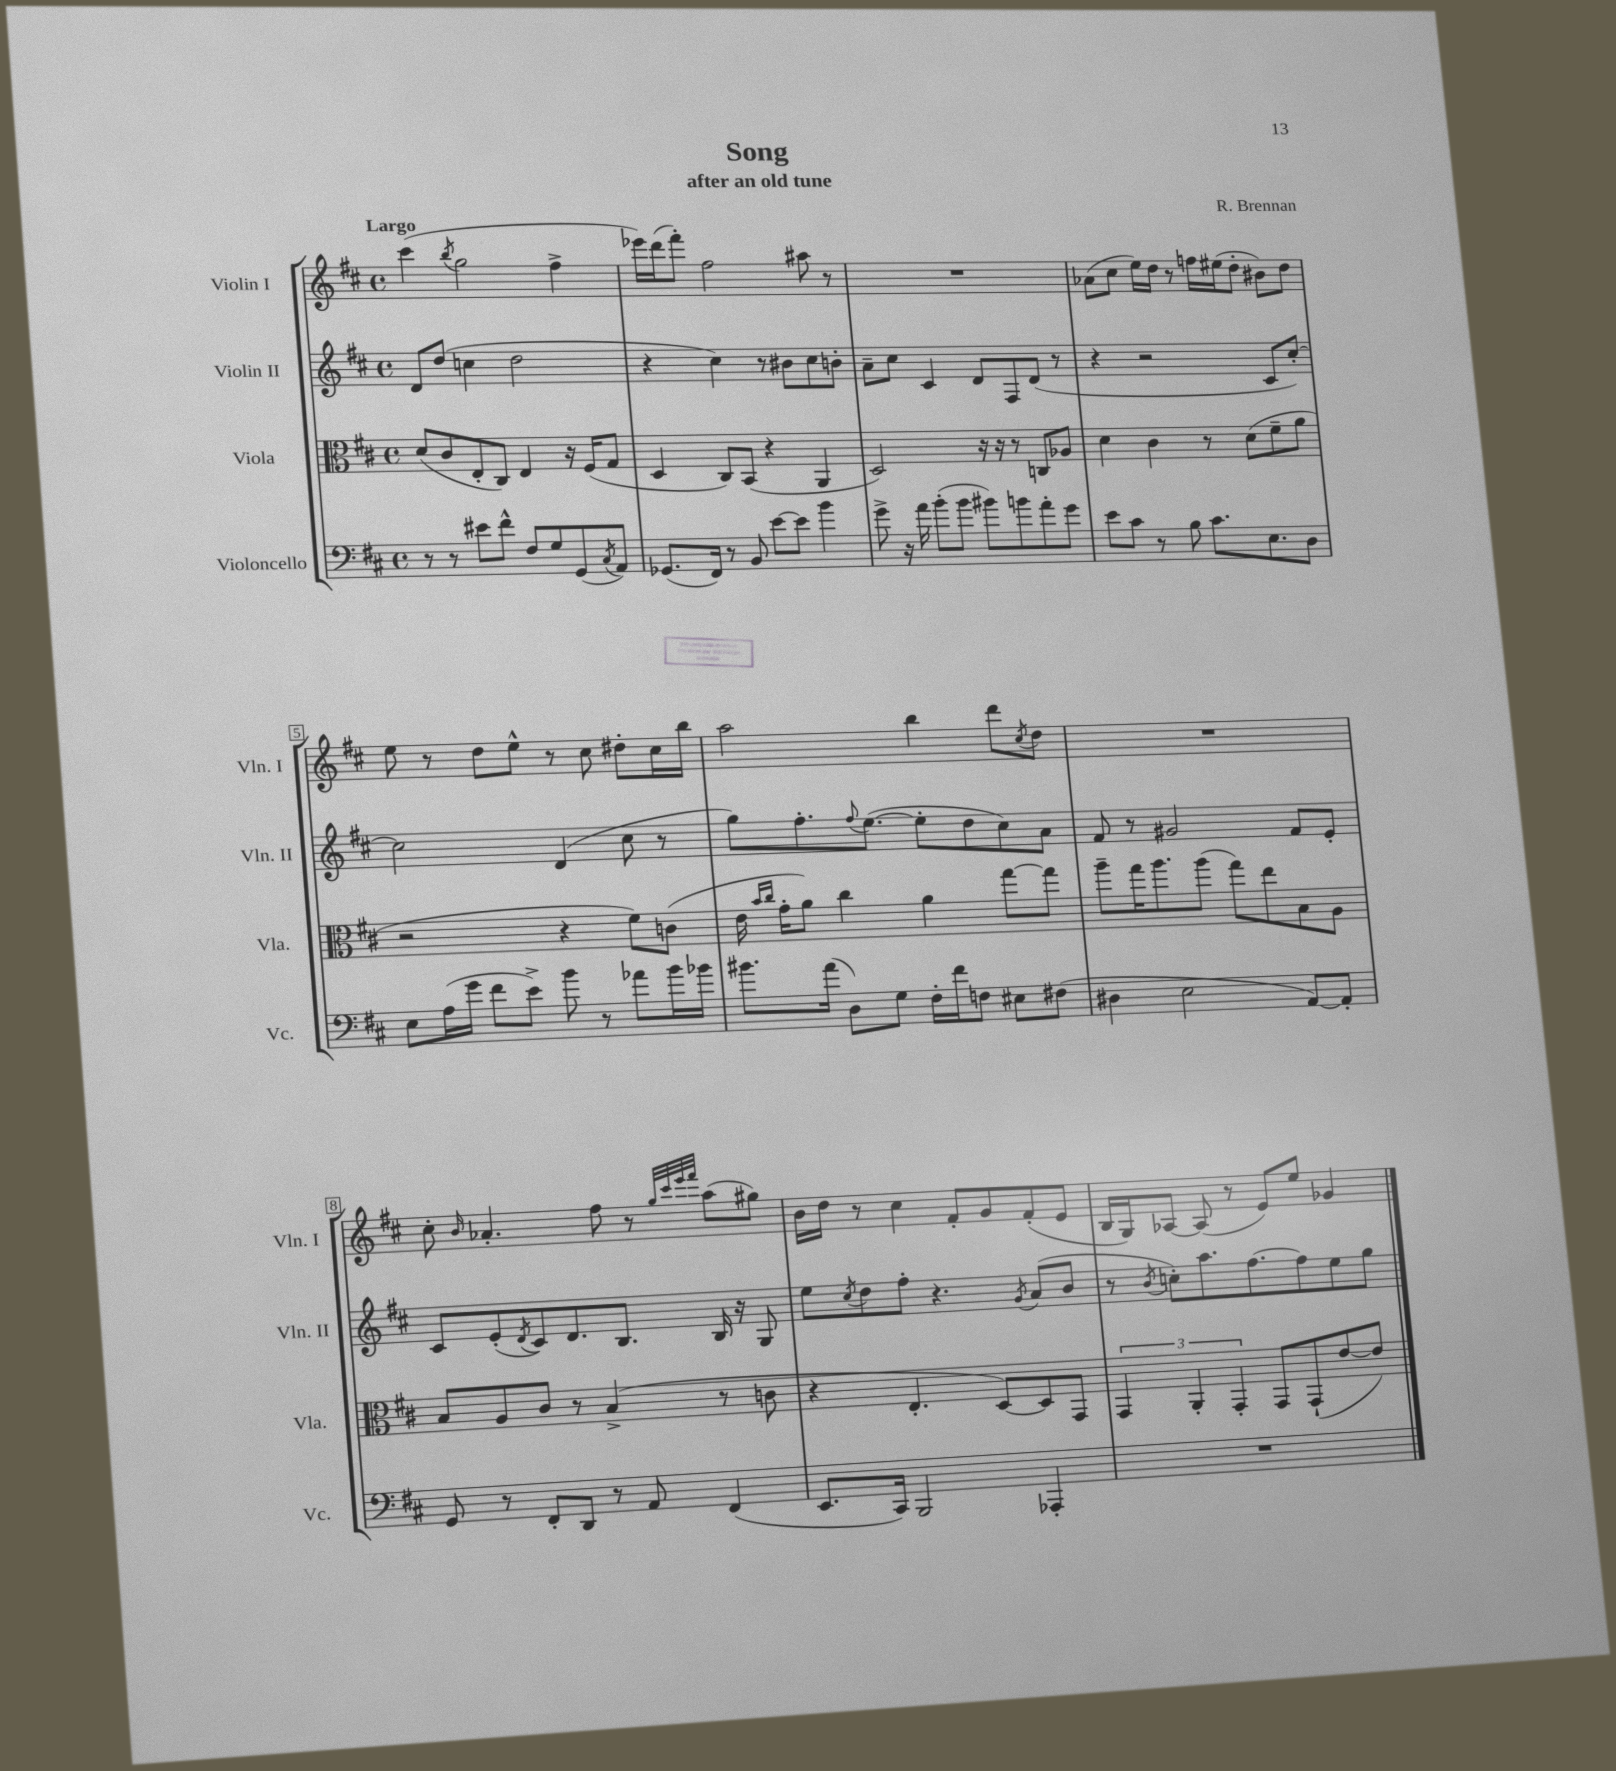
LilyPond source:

\header { title = "Song" composer = "R. Brennan" subtitle = "after an old tune" }
<<
\new StaffGroup <<
\new Staff = "s0" \with { instrumentName = "Violin I" shortInstrumentName = "Vln. I" } {
    \clef treble \key d \major \defaultTimeSignature \time 4/4 \tempo "Largo"
    cis'''4( \acciaccatura { b''8 } g''2 fis''4-> |
    ees'''16) d'''16( fis'''8-.) fis''2 ais''8 r8 |
    R1 |
    aes'8( cis''8 e''16) d''16 r8 f''16 eis''16( d''8-. bis'8) d''8 |
    e''8 r8 d''8 e''8-^ r8 cis''8 dis''8-. cis''16 b''16 |
    a''2 b''4 d'''8 \acciaccatura { cis''8 } d''8 |
    R1 |
    cis''8-. \grace { b'16 } aes'4.-. fis''8 r8 \grace { g''32 cis'''32 e'''32 fis'''32 } a''8( gis''8) |
    b'16 d''16 r8 cis''4 fis'8-. g'8 fis'8-.( e'8 |
    b16 g16) aes8~ aes8( r8 e'8) e''8 ges'4 \bar "|." |
}
\new Staff = "s1" \with { instrumentName = "Violin II" shortInstrumentName = "Vln. II" } {
    \clef treble \key d \major \defaultTimeSignature \time 4/4
    d'8 d''8( c''4 d''2 |
    r4 cis''4) r8 bis'8 cis''8 b'8-. |
    a'8-- cis''8 cis'4 d'8 fis8 d'8( r8 |
    r4 r2 cis'8 cis''8~-.) |
    cis''2 d'4( cis''8 r8 |
    g''8) fis''8.-. \appoggiatura { fis''8 } e''8.~( e''8-. d''8 cis''8) a'8 |
    fis'8 r8 gis'2 fis'8 e'8-. |
    cis'8 e'8-.( \acciaccatura { d'8 } cis'8) d'8. b8. b16 r16 g8 |
    e''8 \acciaccatura { cis''8 } d''8 fis''8-. r4. \acciaccatura { g'8 } a'8( b'8 |
    r8 \acciaccatura { b'8 } c''8-.) a''8. fis''8.~ fis''8 e''8 g''8 \bar "|." |
}
\new Staff = "s2" \with { instrumentName = "Viola" shortInstrumentName = "Vla." } {
    \clef alto \key d \major \defaultTimeSignature \time 4/4
    d'8( cis'8 e8-. cis8) e4 r16 fis16( g8 |
    d4 cis8) b,8( r4 a,4 |
    d2) r16 r16 r8 c8 aes8 |
    d'4 cis'4 r8 d'8( fis'8-- a'8 |
    r2 r4 fis'8) c'8( |
    e'16 \grace { b'16 cis''16 } g'16-. a'8) cis''4 a'4 g''8~ g''8 |
    a''8-- g''16 a''8. a''8( g''8) e''8 b8 a8 |
    b8 a8 cis'8 r8 b4->( r8 c'8 |
    r4 e4.-. d8~) d8 g,8 |
    \tuplet 3/2 { g,4 a,4-. g,4-. } g,8 g,8-!( e'8~ e'8) \bar "|." |
}
\new Staff = "s3" \with { instrumentName = "Violoncello" shortInstrumentName = "Vc." } {
    \clef bass \key d \major \defaultTimeSignature \time 4/4
    r8 r8 eis'8 fis'8-^ fis8 g8 g,8( \acciaccatura { cis8 } a,8) |
    ges,8.( fis,16) r8 b,8 e'8~ e'8 b'4 |
    g'8-> r16 a'16 b'8-.( b'8 bis'8) b'8 a'8-. g'8 |
    e'8 cis'8 r8 b8 cis'8. e8. d8 |
    e8 a16( g'16 fis'8 e'8->) b'8 r8 aes'8 b'16 bes'16 |
    bis'8. a'16( d8) g8 fis16-. fis'16 f8 eis8 fis8( |
    dis4 e2 a,8~) a,8-. |
    g,8 r8 fis,8-. d,8 r8 a,8 fis,4( |
    e,8. cis,16) b,,2 aes,,4-. |
    R1 \bar "|." |
}
>>
>>
\layout { \context { \Score \override BarNumber.stencil = #(make-stencil-boxer 0.1 0.3 ly:text-interface::print) } }
